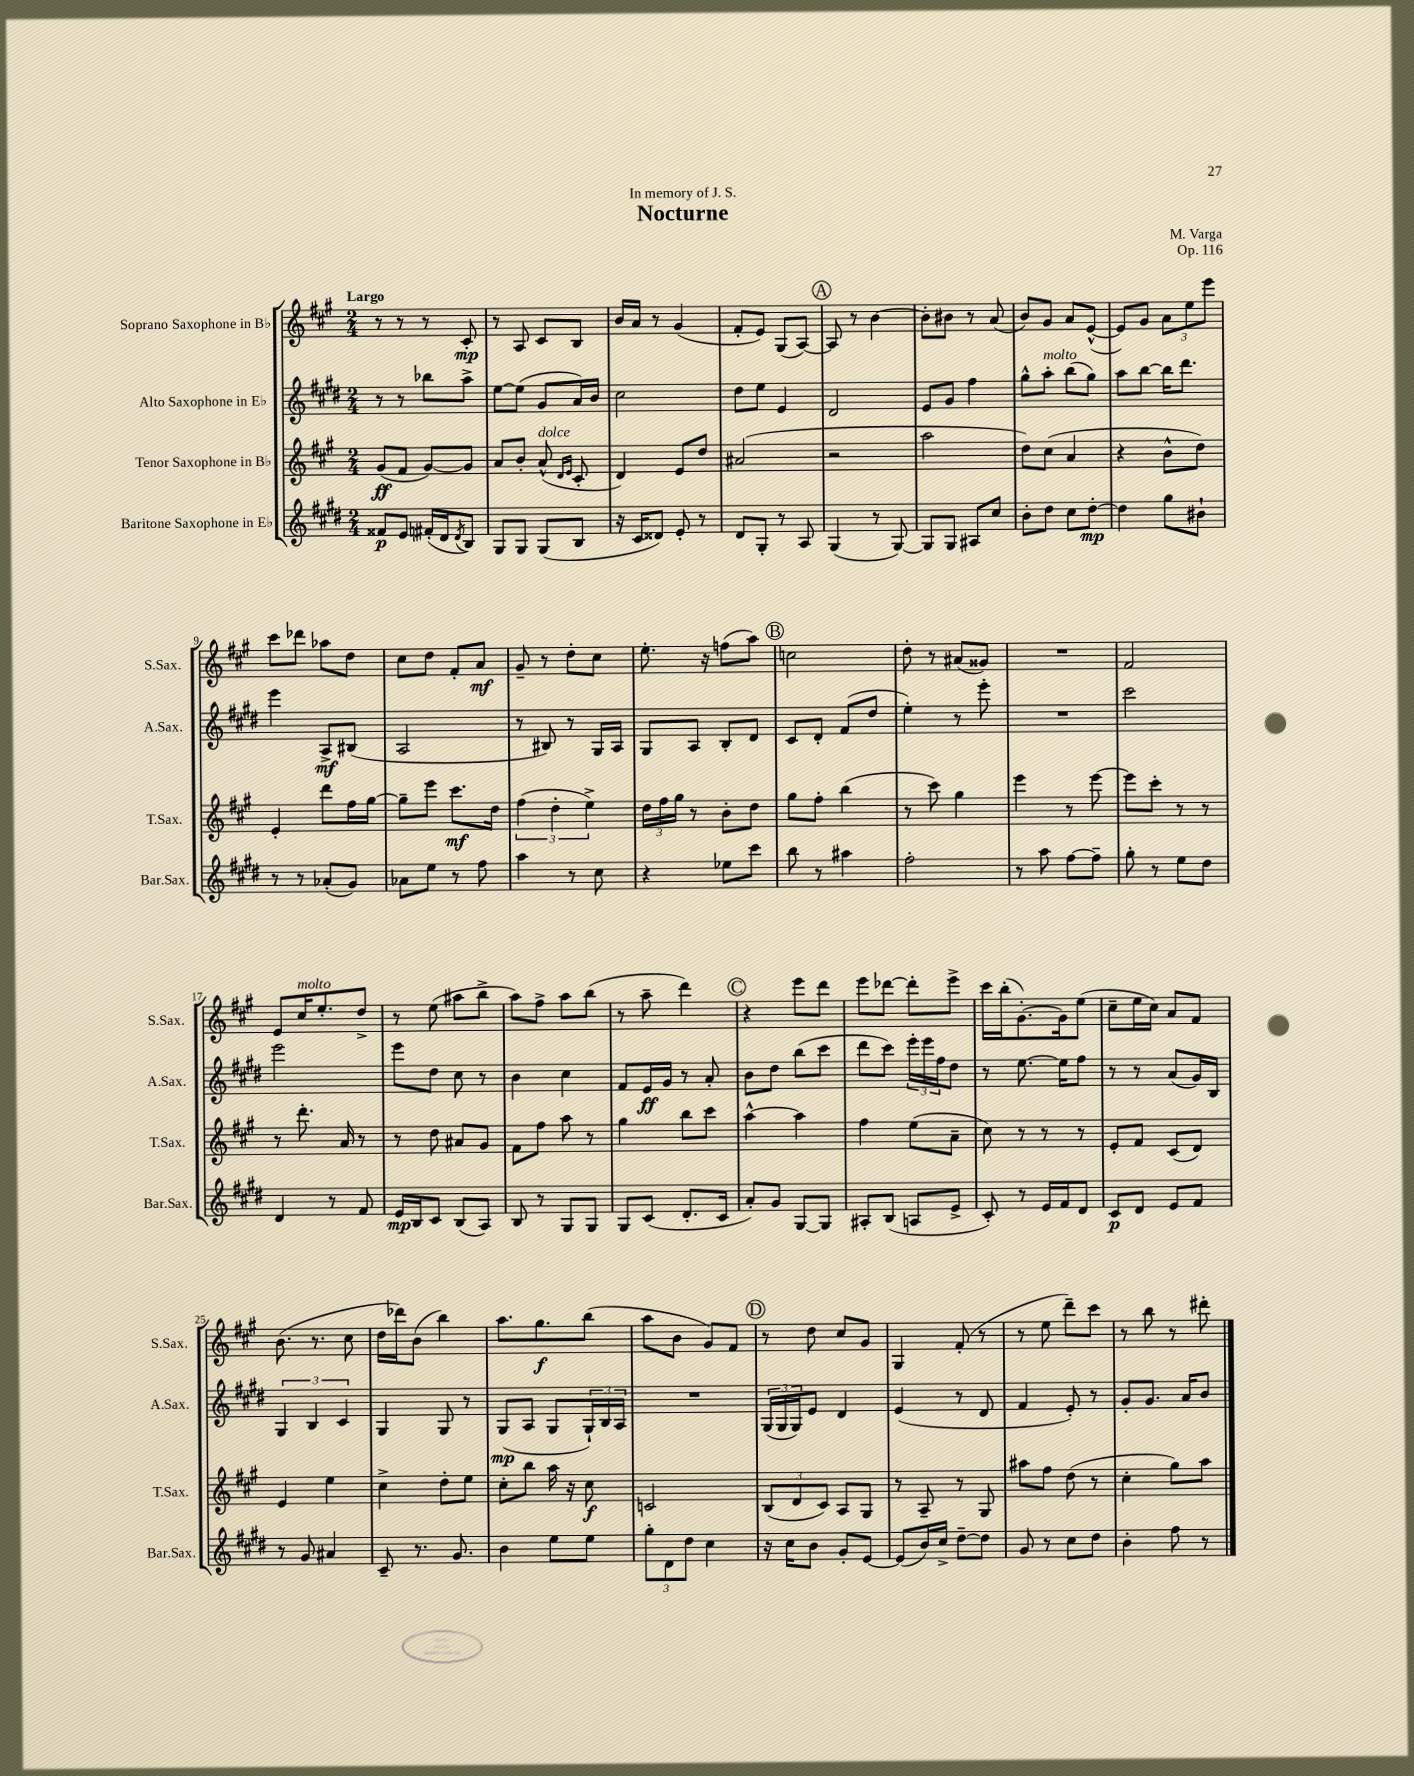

**kern	**kern	**kern	**kern
*staff4	*staff3	*staff2	*staff1
*clefG2	*clefG2	*clefG2	*clefG2
*k[f#c#g#d#]	*k[f#c#g#]	*k[f#c#g#d#]	*k[f#c#g#]
*M2/4	*M2/4	*M2/4	*M2/4
8f##	(8g#	8r	8r
8e	8f#	8r	8r
(16f#'	[8g#)	8bb-	8r
16d#	.	.	.
8qd#	.	.	.
8B)	8g#]	8aa^	8c#'
=	=	=	=
8G#	8a	[8ee	8r
8G#	8b'	(8ee]	8A
(8G#	(8a^^	8g#	8c#
.	16qqd	.	.
.	16qqe	.	.
8B	8c#'	16a)	8B
.	.	16b	.
=	=	=	=
16r	4d)	2cc#	16b
16c#	.	.	16a
8d##)	.	.	8r
8e'	8e	.	(4g#
8r	8dd	.	.
=	=	=	=
8d#	(2a#	8dd#	8f#'
8G#'	.	8ee	8e)
8r	.	4e	(8G#
8A	.	.	[8A)
=	=	=	=
(4G#	2r	2d#	8A]
.	.	.	8r
8r	.	.	[4b
[8G#)	.	.	.
=	=	=	=
8G#]	2aa	8e	8b']
8G#	.	8g#	8b#
8A#	.	4ff#	8r
8cc#	.	.	(8a
=	=	=	=
8b'	8dd)	8gg#^^	8b)
8dd#	(8cc#	8aa'	8g#
8cc#	4a	(8bb	8a
[8dd#'	.	8gg#)	([8e^^
=	=	=	=
4dd#]	4r	8aa	8e])
.	.	[8bb	8g#
8gg#	8b^^	16bb]	12a
.	.	8.ddd#	.
.	.	.	12ee
8b#`	8dd)	.	.
.	.	.	12eee
=	=	=	=
8r	4e'	4eee	8ccc#
8r	.	.	8ddd-
(8a-'	8ddd	8A^	8aa-
8g#)	16ff#	(8B#	8dd
.	[16gg#	.	.
=	=	=	=
8a-	8gg#~]	2A	8cc#
8ee	8eee	.	8dd
8r	8.ccc#	.	8f#'
8ff#	.	.	8a
.	16dd	.	.
=	=	=	=
4aa	(6ff#	8r	8g#~
.	.	8B#)	8r
.	6dd'	.	.
8r	.	8r	8dd'
.	6ee^)	.	.
8cc#	.	16G#	8cc#
.	.	16A	.
=	=	=	=
4r	24dd	8G#	8.ee'
.	24ff#	.	.
.	24gg#	.	.
.	8r	8A	.
.	.	.	16r
8ee-	8b'	8B'	(8ff
8ccc#	8dd	8d#	8aa)
=	=	=	=
8bb	8gg#	8c#	2cc
8r	8ff#'	8d#'	.
4aa#	(4bb	(8f#	.
.	.	8dd#	.
=	=	=	=
2ff#'	8r	4ee')	8dd'
.	8ccc#)	.	8r
.	4gg#	8r	(8a#
.	.	8eee'	8g##)
=	=	=	=
8r	4eee	2r	2r
8aa	.	.	.
[8ff#	8r	.	.
8ff#~]	[8eee	.	.
=	=	=	=
8gg#'	8eee]	2ccc#	2f#
8r	8ccc#'	.	.
8ee	8r	.	.
8dd#	8r	.	.
=	=	=	=
4d#	8r	2eee	8e
.	8.ddd'	.	16cc#
.	.	.	8.ee'
8r	.	.	.
.	16a	.	.
8f#	8r	.	8dd^
=	=	=	=
16e	8r	8eee	8r
16B	.	.	.
8c#	8dd	8dd#	(8ee
(8B	8a#	8cc#	8aa#
8A)	8g#	8r	8bb^
=	=	=	=
8B	8f#	4b	8aa)
8r	8ff#	.	8ff#^
8G#	8aa	4cc#	8aa
8G#	8r	.	(8bb
=	=	=	=
8G#	4gg#	8f#	8r
(8c#	.	16e	8aa~
.	.	16g#	.
8.d#'	8bb	8r	4ddd)
.	8ccc#	8a'	.
16c#	.	.	.
=	=	=	=
8a')	[4aa^^	8b	4r
8g#	.	8dd#	.
[8G#	4aa]	(8bb	8eee
8G#]	.	8ccc#	8ddd
=	=	=	=
8A#'	4ff#	8ddd#	8eee
(8B	.	8ccc#)	[8ddd-
8A	(8ee	24eee'	8ddd-']
.	.	24eee	.
.	.	24ff#	.
8e^	8a~	8dd#	8eee^
=	=	=	=
8c#')	8cc#)	8r	16ccc#
.	.	.	(16bb'
8r	8r	[8.ee	[8.g#')
16e	8r	.	.
16f#	.	16ee]	16g#]
8d#	8r	8ff#	(8ee
=	=	=	=
8c#	8e'	8r	8cc#~
8d#	8f#	8r	16ee
.	.	.	16cc#)
8e	(8c#	(8a	8a
8f#	8d)	16g#)	8f#
.	.	16B	.
=	=	=	=
8r	4e	6G#	(8.b
8g#	.	.	.
.	.	6B	.
.	.	.	8.r
4a#	4ee	.	.
.	.	6c#	.
.	.	.	8cc#
=	=	=	=
8c#~	4cc#^	4G#	16dd
.	.	.	16ddd-)
8.r	.	.	(8b
.	8dd'	8G#	4bb)
8.g#	.	.	.
.	8ee	8r	.
=	=	=	=
4b	8cc#'	(8G#	8.aa
.	8bb	8A	.
.	.	.	8.gg#
8ee	16aa	8G#	.
.	16r	.	.
8ee	8cc#	24G#`)	(8bb
.	.	24B	.
.	.	24A	.
=	=	=	=
12gg#'	2c	2r	8aa
12d#	.	.	.
.	.	.	8b
12dd#	.	.	.
4cc#	.	.	8g#)
.	.	.	8f#
=	=	=	=
16r	(12B	(24G#	8r
.	.	24G#	.
16cc#	.	.	.
.	12d	24G#)	.
8b	.	8e	8dd
.	12c#)	.	.
8g#'	8A	4d#	8cc#
[8e	8G#	.	8g#
=	=	=	=
(8e]	8r	(4e	4G#
16b)	8A~	.	.
16cc#^	.	.	.
[8dd#~	8r	8r	(8f#'
8dd#]	8G#	8d#	8r
=	=	=	=
8g#	8aa#	4f#	8r
8r	8ff#	.	8ee
8cc#	(8dd	8e')	8ddd~)
8dd#	8r	8r	8ccc#
=	=	=	=
4b'	4cc#'	8g#'	8r
.	.	8.g#	8bb
8ff#	8gg#)	.	8r
.	.	16a	.
8r	8aa	8b	8ddd#'
==	==	==	==
*-	*-	*-	*-
